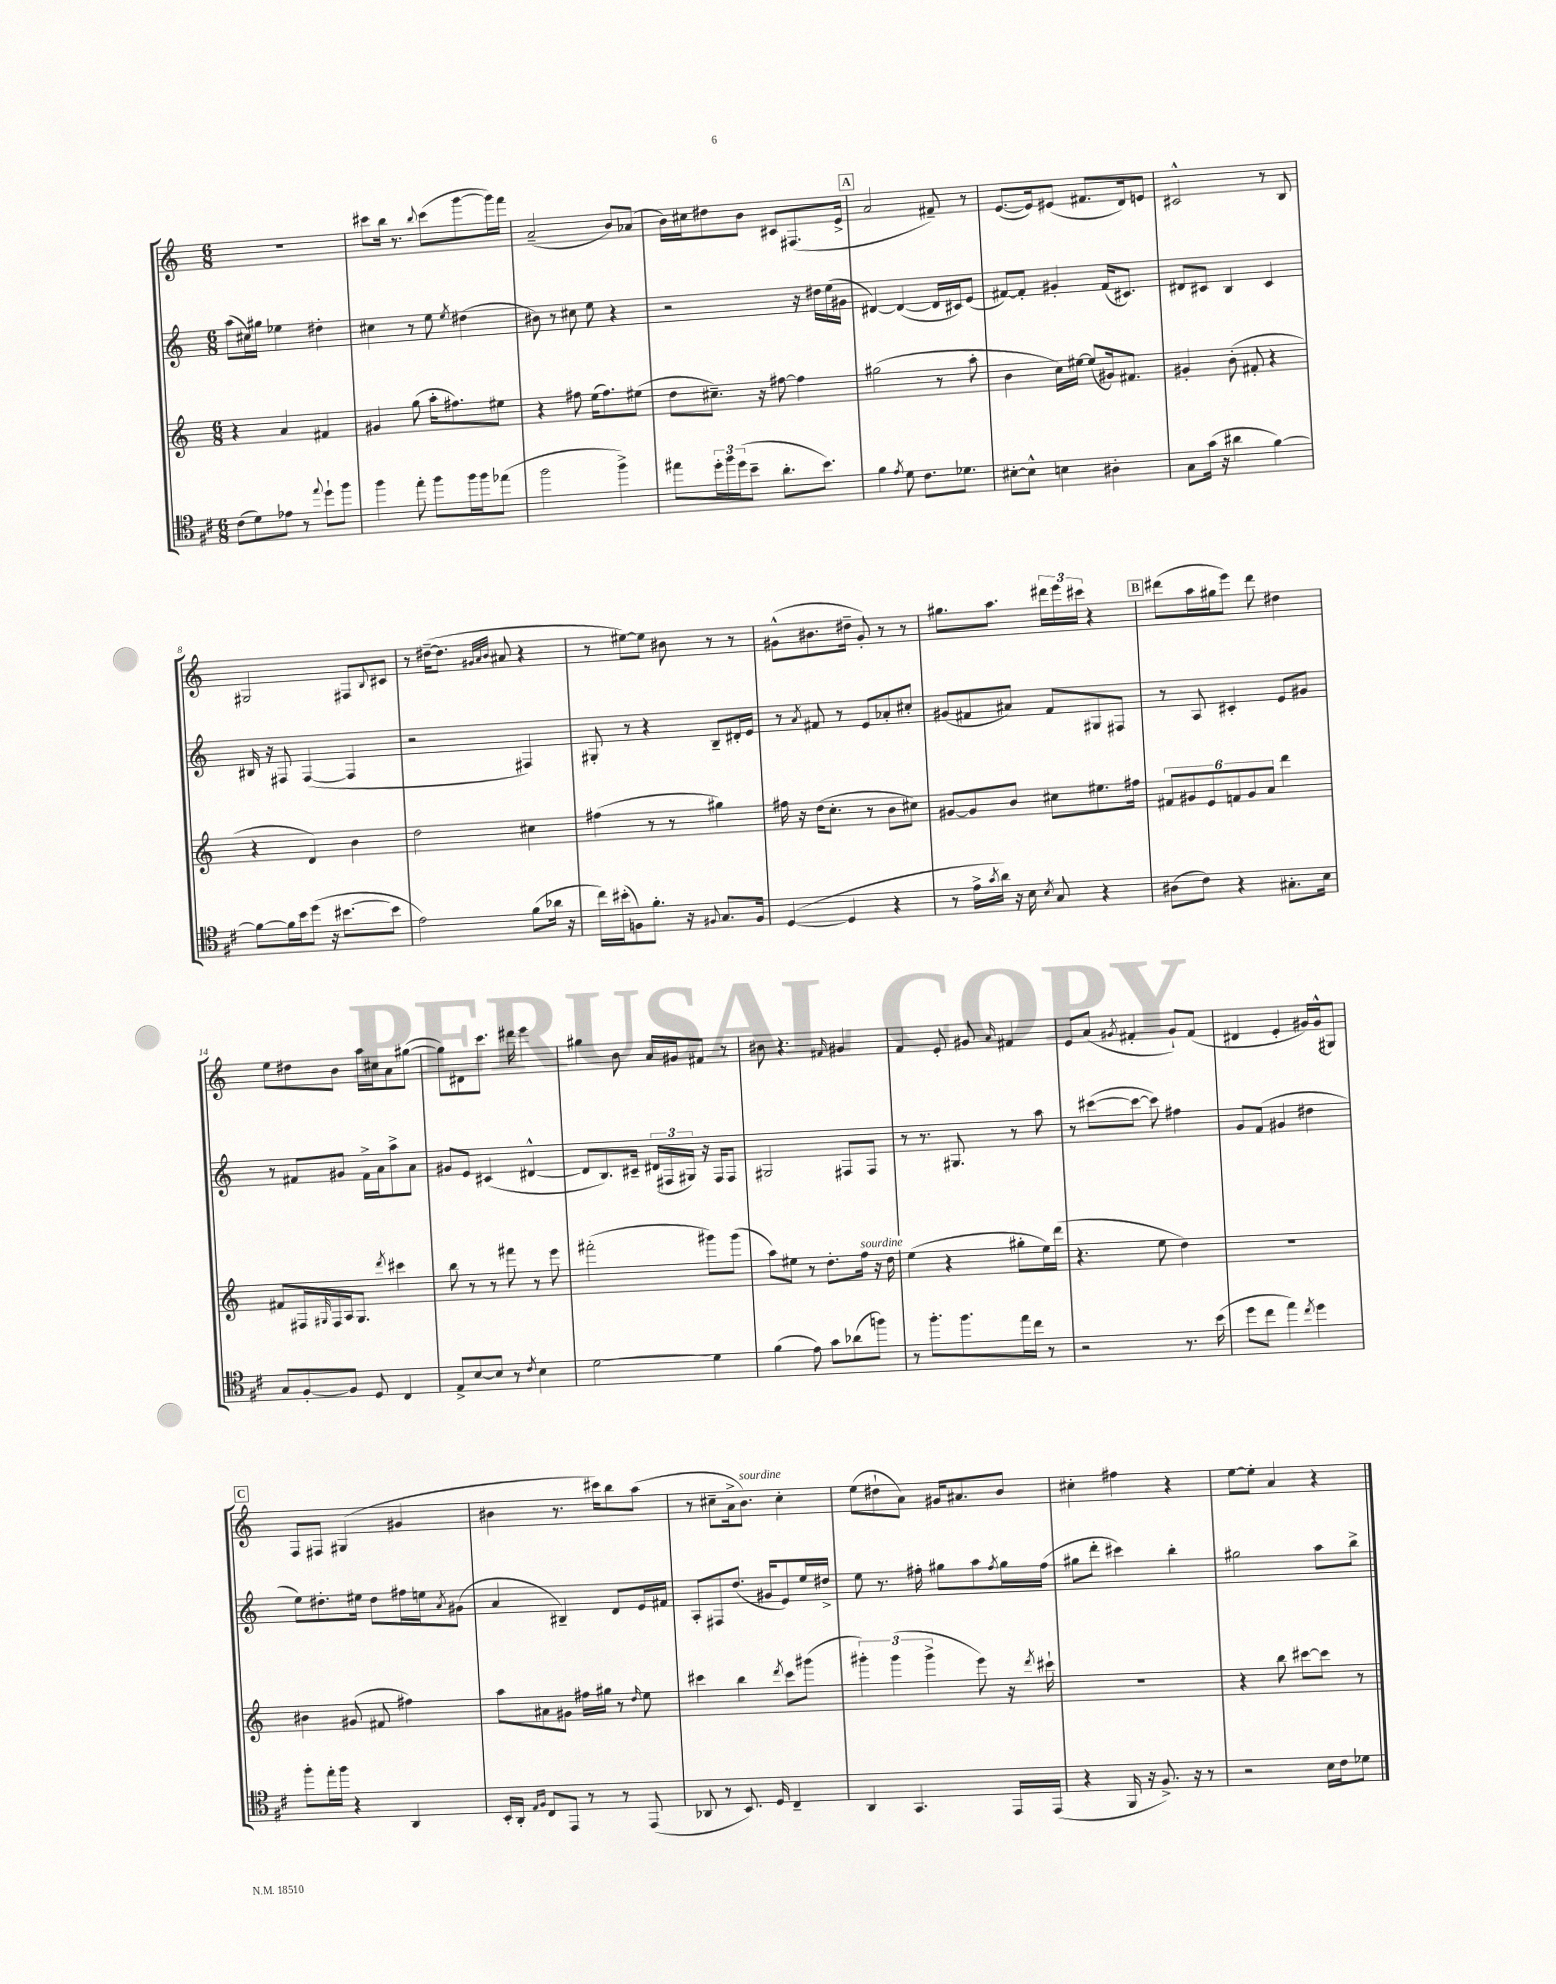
<<
\new StaffGroup <<
\new Staff = "s0" {
    \clef treble \key c \major \numericTimeSignature \time 6/8
    R2. |
    cis'''8 b''16 r8. \appoggiatura { b''8 } cis'''8( g'''8~ g'''16) f'''16 |
    a'2--( b'8) aes'8( |
    b'16) cis''16 dis''8 b'8 cis'8 fis8.( e'16-> |
    \mark \markup { \box "A" } a'2 fis'8--) r8 |
    e'8.~( e'16) eis'8( fis'8. d'16) e'8 |
    cis'2-^ r8 b8 |
    gis2 fis8 \appoggiatura { b8 } cis'8 |
    r8 dis''16~--( dis''8. \grace { gis'32 a'32 b'32 } ais'8 r4 |
    r8 eis''8~) eis''8 bis'8 r8 r8 |
    gis'8-^( bis'8. dis''16-- gis'8-.) r8 r8 |
    gis''8. a''8. \tuplet 3/2 { dis'''16 e'''16 cis'''16 } r4 |
    \mark \markup { \box "B" } dis'''8( a''16 gis''16 e'''8) dis'''8 dis''4 |
    e''8 dis''8 b'8 a''16 cis''16 a'8 gis''8~( |
    gis''8) dis'8 c'''8. dis'''16 e'''4 |
    gis''4 b'8 a'16 gis'16 fis'8 r8 |
    bis'8 r4. \grace { fis'16 } gis'4 |
    f'4 e'8-. gis'8 \grace { a'16 } fis'4 |
    e'8 a'8( \acciaccatura { gis'8 } fis'4-. gis'8-!) fis'8( |
    dis'4 e'4-. gis'16) gis'16-^( gis8) |
    \mark \markup { \box "C" } f8 fis8 gis4( gis'4 |
    bis'4 r8. cis'''16) b''8 a''8( |
    r8 cis''8-- a'16-> b'8.^\markup { \italic "sourdine" }) cis''4-. |
    e''8( dis''8-! a'8) gis'16 ais'8. b'8 |
    cis''4-. fis''4 r4 |
    e''8~ e''8-. a'4 r4 \bar "|." |
}
\new Staff = "s1" {
    \clef treble \key c \major \numericTimeSignature \time 6/8
    a''8( cis''16) gis''16 ees''4 dis''4-. |
    cis''4 r8 e''8 \acciaccatura { e''8 } dis''4( |
    bis'8) r8 cis''8 e''8 r4 |
    r2 r16 dis''16 e''16( gis'16 |
    \mark \markup { \box "A" } dis'4~) dis'4~( dis'16 cis'16) e'8( |
    fis'8~) fis'8-. gis'4-. fis'16( cis'8.) |
    dis'8 cis'8 b4 cis'4 |
    bis16 r16 fis8 fis4~( fis4 |
    r2 fis4) |
    gis8-. r8 r4 b8-- dis'16-. e'16 |
    r8 \acciaccatura { a'8 } fis'8 r8 e'8 aes'8-. cis''8-. |
    gis'8( fis'8 ais'8) fis'8 gis8 fis8 |
    \mark \markup { \box "B" } r8 a8 cis'4-. e'8 gis'8 |
    r8 fis'8 gis'8 fis'16-> a'16 a''8-> a'8 |
    gis'8 e'8 cis'4( dis'4~-^ |
    dis'8 b8.) cis'16-- \tuplet 3/2 { dis'16( fis16 gis16) } r16 fis16 fis8 |
    gis2 fis8 fis8 |
    r8 r8. gis8. r8 a''8 |
    r8 cis'''8~( cis'''8~ cis'''8) fis''4 |
    g'8 f'8( gis'4 dis''4 |
    \mark \markup { \box "C" } e''8) dis''8.-. eis''16 dis''8 fis''16 e''16 \acciaccatura { a'8 } gis'8( |
    a'4 bis4--) d'8 e'16 fis'16 |
    a8-. fis8 d''8.( gis'16 e'8) e''16 dis''16-> |
    e''8 r8. fis''16-. gis''8 a''8 \acciaccatura { fis''8 } gis''16 fis''16( |
    gis''8 d'''8-. cis'''4) b''4-. |
    gis''2 a''8 b''8-> \bar "|." |
}
\new Staff = "s2" {
    \clef treble \key c \major \numericTimeSignature \time 6/8
    r4 a'4 fis'4 |
    gis'4 g''8( a''16-. fis''8.) eis''8 |
    r4 fis''8 e''16( fis''8.) eis''8( |
    d''8 cis''8.--) r16 fis''8~ fis''4 |
    \mark \markup { \box "A" } gis''2( r8 a''8-. |
    b'4 c''16) eis''16~ eis''8( gis'16) fis'8. |
    gis'4-. b'8-.( fis'8-. r4 |
    r4 d'4) b'4 |
    d''2 cis''4 |
    fis''4( r8 r8 gis''4) |
    fis''16 r16 d''16( c''8.-. r8 b'8 cis''8) |
    gis'8~ gis'8 b'8 cis''8 eis''8. fis''16 |
    \mark \markup { \box "B" } \tuplet 6/4 { fis'8 gis'8 e'8 f'8 gis'8 a'8 } d'''4 |
    fis'8 fis16 \grace { gis16 } fis16 a16 gis8. \acciaccatura { d'''8 } cis'''4 |
    b''8 r8 r8 fis'''8 r8 e'''8 |
    fis'''2-.( gis'''8) gis'''8( |
    a''8) eis''8 r8 d''8.-. f''16^\markup { \italic "sourdine" } r16 d''16 |
    e''4( r4 gis''8-. e''16) d'''16( |
    r4. e''8 d''4) |
    R2. |
    \mark \markup { \box "C" } bis'4 gis'8( fis'8 fis''4) |
    a''8 ais'8 gis'8 fis''16 gis''16 r8 \grace { d''16 } e''8 |
    cis'''4 b''4 \acciaccatura { d'''8 } cis'''8 gis'''8( |
    \tuplet 3/2 { gis'''4-.) gis'''4( gis'''4-> } e'''8) r16 \acciaccatura { d'''8 } cis'''16-! |
    R2. |
    r4 b''8 cis'''8~ cis'''8 r8 \bar "|." |
}
\new Staff = "s3" {
    \clef tenor \key d \major \numericTimeSignature \time 6/8
    cis'8( d'8) ees'8 r8 \appoggiatura { e''8 } d''8-! fis''8 |
    fis''4 e''8-. fis''8 fis''16 fis''16 ees''8( |
    fis''2 fis''4->) |
    eis''8 \tuplet 3/2 { d''16-. fis''16 d''16( } b'8-- a'8.-. b'8.) |
    \mark \markup { \box "A" } fis'4 \acciaccatura { e'8 } d'8 cis'8. des'8. |
    bis8~-. bis8-^ b4 ais4-. |
    g8 g'16( r16 ais'4 fis'4~) |
    fis'8~ fis'16 b'16 d''8( r16 bis'8.~ bis'8 |
    e'2) fis'8( aes'16 r16 |
    cis''16) bis'16-.( f8) fis'8.-. r16 \appoggiatura { fis8 } g8. fis16 |
    d4~( d4 r4 |
    r8 e'16-> \acciaccatura { g'8 } a'16) r16 b16 \acciaccatura { b8 } g8 r4 |
    \mark \markup { \box "B" } ais8( cis'8) r4 gis8.-. b16 |
    g8 fis8~-. fis8 d8 cis4 |
    e8-> b8~ b8 r8 \acciaccatura { cis'8 } b4 |
    d'2~ d'4 |
    fis'4( e'8) g'8 aes'8( f''8) |
    r8 fis''8.-. fis''8. e''16 cis''16 r8 |
    r2 r8. b'16( |
    d''8 cis''8 e''4) \acciaccatura { cis''8 } d''4 |
    \mark \markup { \box "C" } fis''8-. e''16-. fis''16 r4 a,4 |
    b,16-. a,16-. \grace { e16 fis16 } cis8 e,8 r8 r8 e,8( |
    aes,8 r8 b,8.) d16 cis4-- |
    a,4 g,4. e,16 e,16( |
    r4 fis,16 r16 fis8.->) r16 r8 |
    r2 b16 cis'16 des'8 \bar "|." |
}
>>
>>
